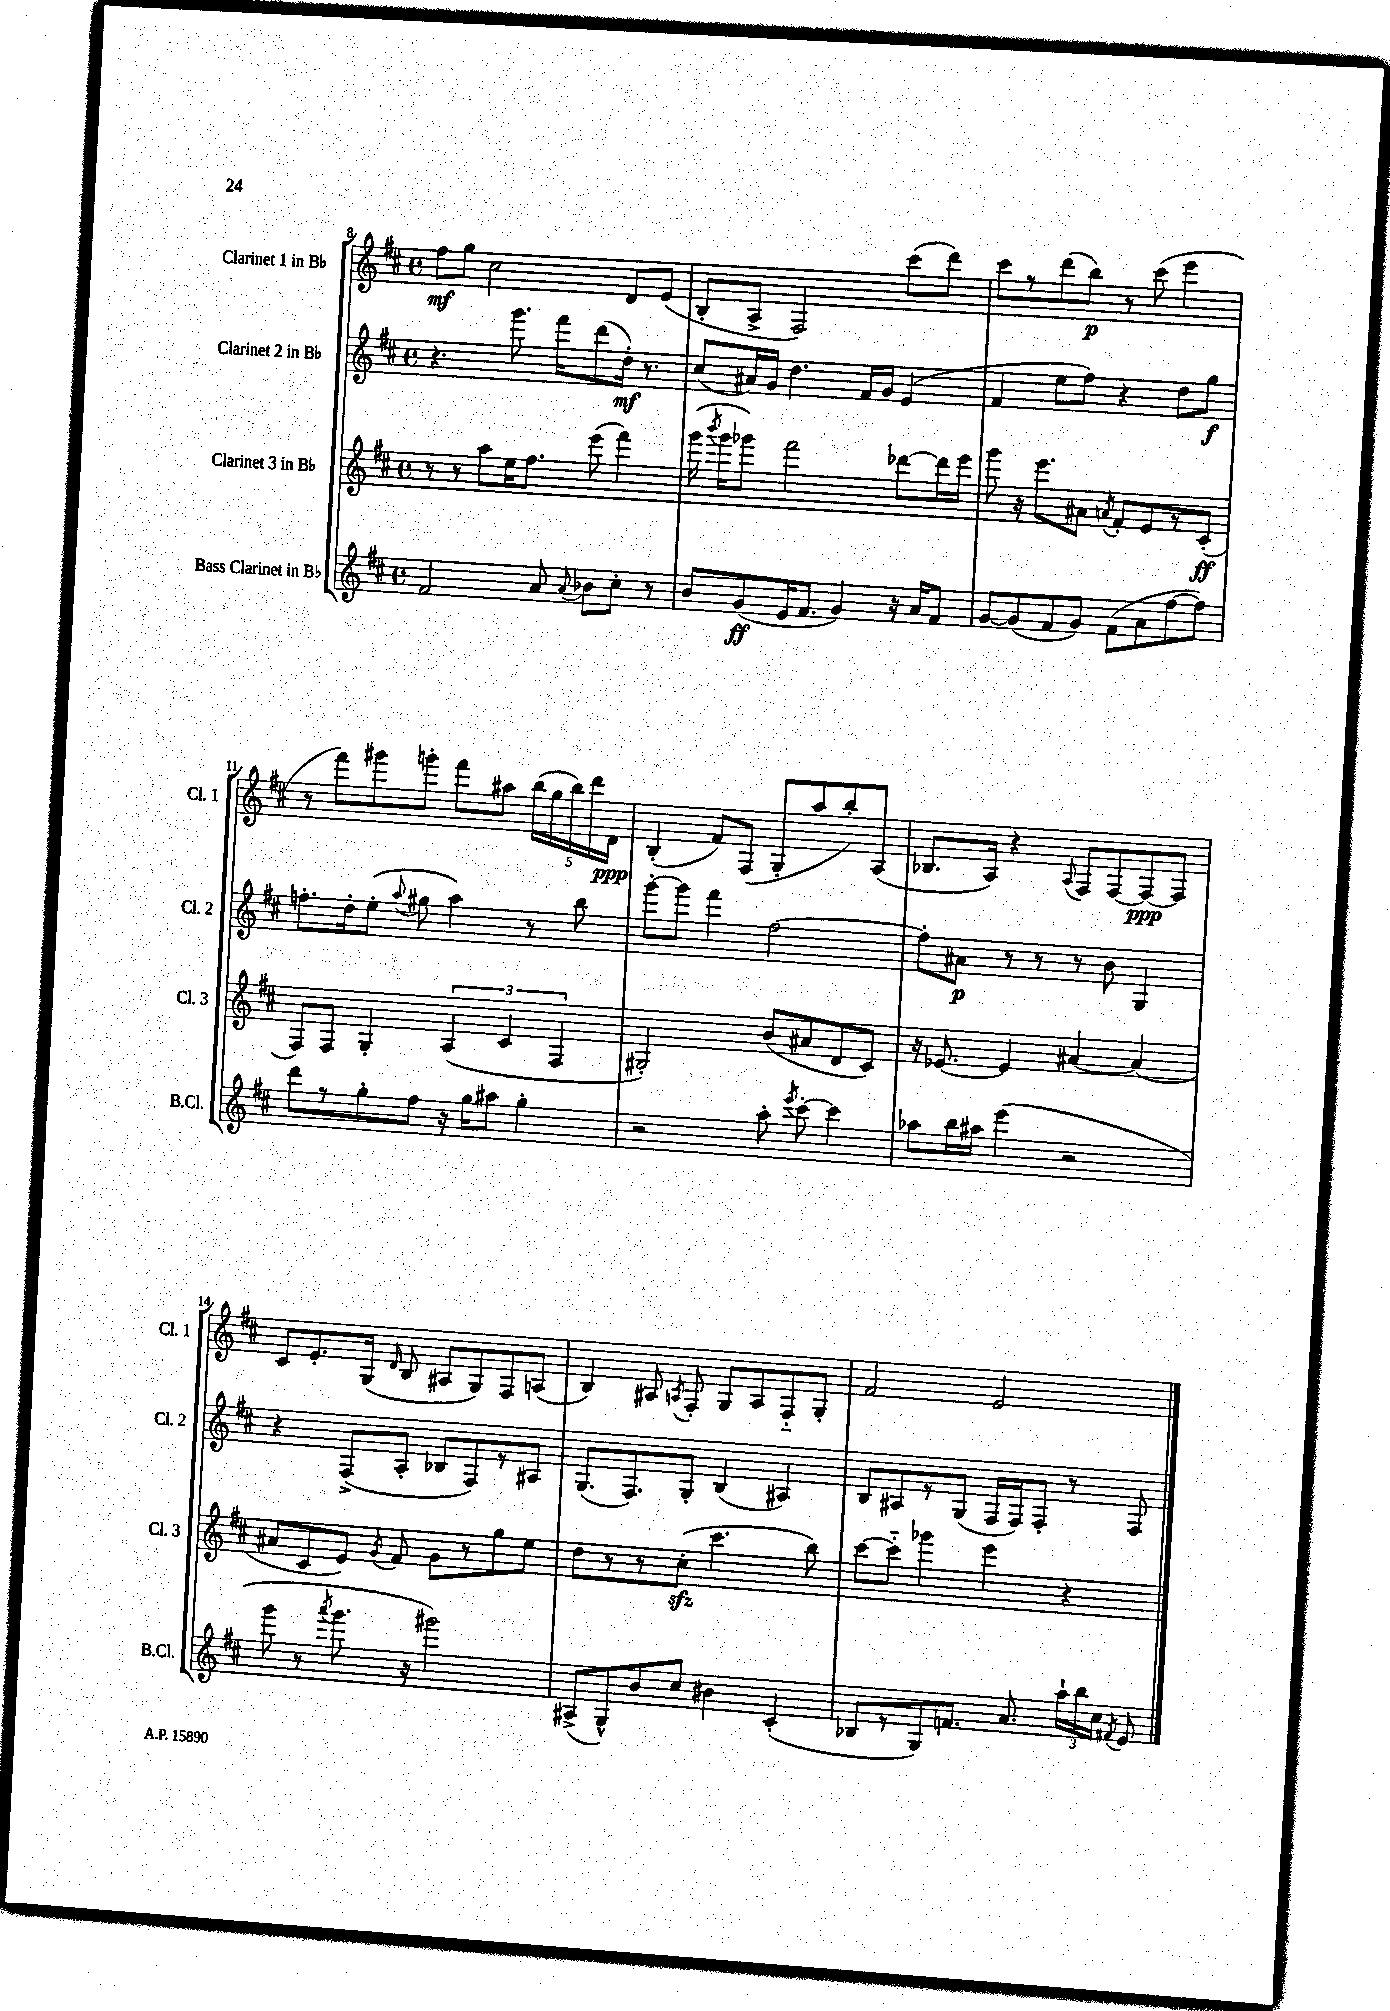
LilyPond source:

<<
\new StaffGroup <<
\new Staff = "s0" \with { instrumentName = "Clarinet 1 in Bb" shortInstrumentName = "Cl. 1" } {
    \clef treble \key d \major \defaultTimeSignature \time 4/4
    \autoBeamOff fis''8[\mf g''8] cis''2 d'8[ e'8]( |
    b8[-. a8]-> fis2) cis'''8[( d'''8]) |
    cis'''8[ r8 d'''8( b''8]\p) r8 cis'''8( e'''4 |
    r8 fis'''8[) gis'''8 g'''8]-. fis'''8[ ais''8] \tuplet 5/4 { b''16[( g''16 b''16) d'''16 d'16]\ppp } |
    b4-.( fis'8[) fis8]( g8[-. a''8 b''8-.) a8]( |
    bes8.[ a16]) r4 \appoggiatura { a8 } fis8[ fis8~ fis8~\ppp fis8] |
    cis'8[ e'8.-. g16]( \grace { d'16 } b8 ais8[ g8) fis8 a8]( |
    b4) ais8 \acciaccatura { a8 } fis8-. g8[ a8 fis8-_ g8]-. |
    fis'2 e'2 \bar "|." |
}
\new Staff = "s1" \with { instrumentName = "Clarinet 2 in Bb" shortInstrumentName = "Cl. 2" } {
    \clef treble \key d \major \defaultTimeSignature \time 4/4
    \autoBeamOff r4. g'''8. fis'''16[ d'''8( d''16]-.\mf) r8. |
    cis''8[( ais'16) g'16] d''4. fis'16[ g'16] e'4( |
    fis'4 e''8[ fis''8]) r4 d''8[ g''8]\f |
    f''8.[-. d''16-. e''8]-.( \appoggiatura { a''8 } gis''8 a''4) r8 b''8 |
    g'''8[~-. g'''8] fis'''4 fis''2~ |
    fis''8[-. ais'8]\p r8 r8 r8 b'8 g4 |
    r4 fis8[->( a8]-. bes8[ fis8) r8 ais8] |
    g8.[( fis8.) g8]-. b4( ais4) |
    b8[ ais8 r8 g8]( fis16[ fis16) fis8]-. r8 fis8 \bar "|." |
}
\new Staff = "s2" \with { instrumentName = "Clarinet 3 in Bb" shortInstrumentName = "Cl. 3" } {
    \clef treble \key d \major \defaultTimeSignature \time 4/4
    \autoBeamOff r8 r8 a''8[ e''16 fis''8.] e'''8( fis'''4) |
    g'''16( \acciaccatura { b'''8 } g'''16[ ges'''8]) fis'''2 des'''8[~ des'''16 e'''16] |
    g'''8 r16 e'''8.[ ais'8] \acciaccatura { a'8 } fis'8[-. e'8 r8 cis'8]-.\ff( |
    fis8[) fis8] g4-. \tuplet 3/2 { a4( cis'4 fis4 } |
    gis2-.) b'8[( ais'8 d'8 cis'8]) |
    r16 ees'8.~ ees'4 ais'4~ ais'4( |
    ais'8[ cis'8 e'8]) \acciaccatura { g'8 } fis'8 g'8[ r8 g''8 e''8] |
    d''8[ r8 r8 cis''8]-.\sfz( cis'''4. b''8) |
    cis'''8[~ cis'''8]-_ ges'''4 e'''4 r4 \bar "|." |
}
\new Staff = "s3" \with { instrumentName = "Bass Clarinet in Bb" shortInstrumentName = "B.Cl." } {
    \clef treble \key d \major \defaultTimeSignature \time 4/4
    \autoBeamOff fis'2 a'8 \appoggiatura { a'8 } bes'8[ cis''8]-. r8 |
    b'8[ g'8\ff( e'16 fis'8.] g'4) r16 a'16[ fis'8] |
    g'8[~ g'8( fis'8 g'8]) fis'8[( a'8 fis''8~ fis''8]) |
    d'''8[ r8 g''8-. fis''8] r16 g''16[ ais''8] g''4-. |
    r2 a''8-. \acciaccatura { e'''8 } cis'''8~-. cis'''4 |
    aes''8[ b''16 ais''16] e'''4( r2 |
    g'''8 r8 \acciaccatura { a'''8 } g'''8. r16 gis'''2) |
    ais8[->( g8-^) b'8 cis''8] bis'4 cis'4-.( |
    bes8[ r8 g8) f'8.] a'8. \tuplet 3/2 { a''16[-! b''16 cis''16] } \acciaccatura { fis'8 } e'8 \bar "|." |
}
>>
>>
\layout { \context { \Score currentBarNumber = #8 } }
